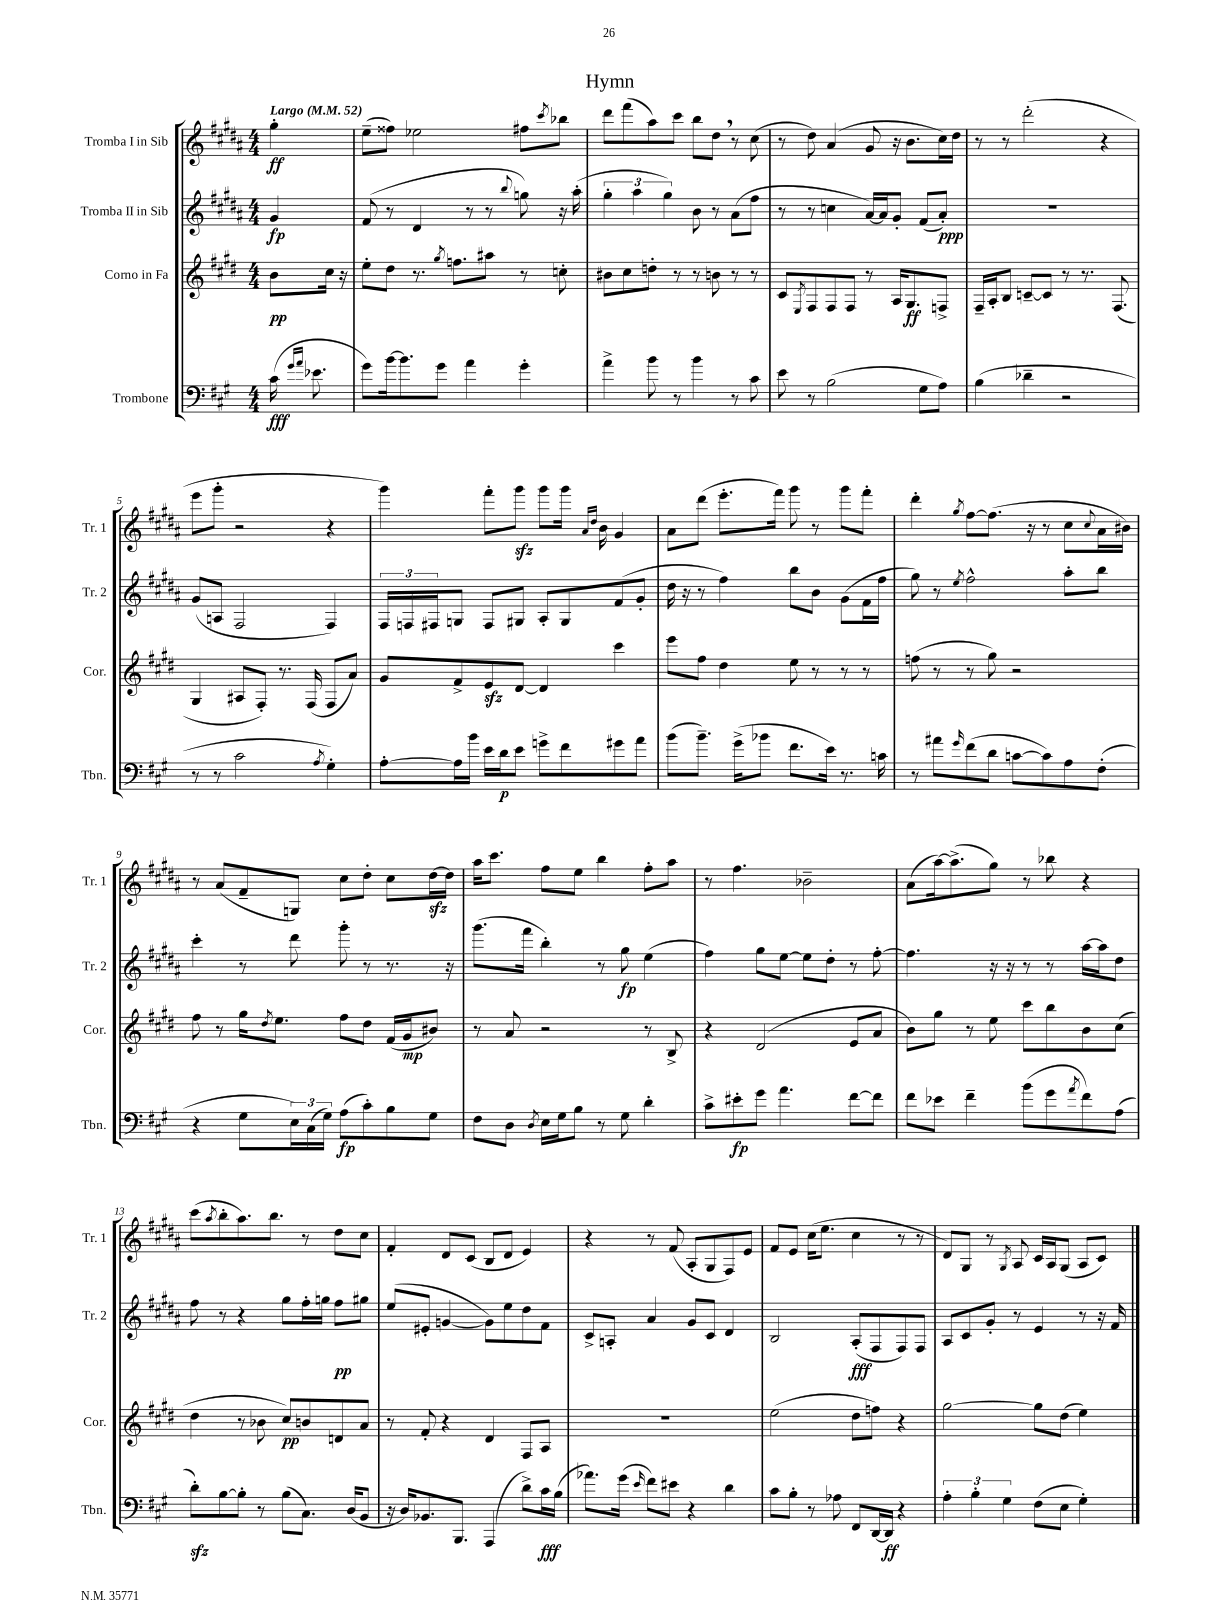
\header { title = "Hymn" }
<<
\new StaffGroup <<
\new Staff = "s0" \with { instrumentName = "Tromba I in Sib" shortInstrumentName = "Tr. 1" } {
    \clef treble \key b \major \numericTimeSignature \time 4/4 \partial 4 \tempo "Largo" 4 = 52
    gis''4-.\ff |
    e''8--( fisis''8) ees''2 fis''8 \acciaccatura { cis'''8 } bes''8 |
    dis'''8 fis'''8( ais''8) cis'''8 b''8 dis''8 \breathe r8 cis''8( |
    r8 dis''8) ais'4( gis'8 r16 b'8. cis''16) dis''16 |
    r8 r8 dis'''2-.( r4 |
    e'''8 gis'''8-. r2 r4 |
    gis'''4) fis'''8-. gis'''8\sfz gis'''8 gis'''16 \grace { ais'16 dis''16 } b'16 gis'4 |
    ais'8 dis'''8( e'''8.-. fis'''16) gis'''8 r8 gis'''8 fis'''8-. |
    dis'''4-. \acciaccatura { gis''8 } fis''8~ fis''8.( r16 r8 cis''8 \appoggiatura { cis''8 } ais'16 bis'16) |
    r8 ais'8( fis'8-- g8) cis''8 dis''8-. cis''8 dis''16~\sfz dis''16 |
    ais''16 cis'''8. fis''8 e''8 b''4 fis''8-. ais''8 |
    r8 fis''4. bes'2-- |
    ais'8( ais''16~) ais''8.->( gis''8) r8 bes''8 r4 |
    cis'''8( \acciaccatura { ais''8 } b''8-. ais''8.) b''8. r8 dis''8 cis''8 |
    fis'4-. dis'8 cis'8( b8 dis'8 e'4) |
    r4 r8 fis'8( ais8-. gis8 fis8) e'8 |
    fis'8 e'8 cis''16( e''8. cis''4 r8 r8 |
    dis'8) gis8 r8 \acciaccatura { gis8 } ais8 cis'16 ais16 gis8( ais8 cis'8) \bar "|." |
}
\new Staff = "s1" \with { instrumentName = "Tromba II in Sib" shortInstrumentName = "Tr. 2" } {
    \clef treble \key b \major \numericTimeSignature \time 4/4 \partial 4
    gis'4\fp |
    fis'8( r8 dis'4 r8 r8 \appoggiatura { b''8 } g''8) r16 ais''16-.( |
    \tuplet 3/2 { gis''4-. ais''4 gis''4) } b'8 r8 ais'8( fis''8 |
    r8 r8 c''4 ais'16~) ais'16 gis'8-. fis'8( ais'8-.\ppp) |
    R1 |
    gis'8( a8 fis2 fis4) |
    \tuplet 3/2 { fis16 f16 fis16 } g8 fis8 gis8 ais8-. gis8 fis'8( gis'8-. |
    dis''16 r16 r8 fis''4) b''8 b'8 gis'8( fis'16 fis''16 |
    gis''8) r8 \acciaccatura { e''8 } fis''2-^ ais''8-. b''8 |
    cis'''4-. r8 dis'''8 gis'''8-. r8 r8. r16 |
    gis'''8.( fis'''16 b''4-.) r8 gis''8\fp e''4( |
    fis''4) gis''8 e''8~ e''8 dis''8-. r8 fis''8~-. |
    fis''4. r16 r16 r8 r8 ais''16~ ais''16 dis''8 |
    fis''8 r8 r4 gis''8 fis''16-. g''16 fis''8\pp gis''8 |
    e''8( eis'8-. g'4~ g'8) e''8 dis''8 fis'8 |
    cis'8-> a8-. ais'4 gis'8 cis'8 dis'4 |
    b2 ais8-.\fff( fis8 fis8) fis8 |
    ais8 cis'8 gis'8-. r8 e'4 r8 r16 fis'16 \bar "|." |
}
\new Staff = "s2" \with { instrumentName = "Corno in Fa" shortInstrumentName = "Cor." } {
    \clef treble \key e \major \numericTimeSignature \time 4/4 \partial 4
    b'8\pp cis''16 r16 |
    e''8-. dis''8 r8. \acciaccatura { gis''8 } f''8. ais''8 r8 c''8-. |
    bis'8 cis''8 d''8-. r8 r8 b'8 r8 r8 |
    cis'8 \acciaccatura { e8 } fis8 fis8 fis8 r8 a16 gis8.\ff f8-> |
    fis16-- a16-. b8 c'8~-- c'8 r8 r8. fis8.( |
    gis4 ais8 fis8-.) r8. fis16( fis8 a'8) |
    gis'8 fis'8-> e'8\sfz dis'8~ dis'4 cis'''4 |
    e'''8 fis''8 dis''4 e''8 r8 r8 r8 |
    f''8( r8 r8 gis''8) r2 |
    fis''8 r8 gis''16 \acciaccatura { dis''8 } e''8. fis''8 dis''8 fis'16( gis'16\mp bis'8) |
    r8 a'8 r2 r8 b8-> |
    r4 dis'2( e'8 a'8 |
    b'8) gis''8 r8 e''8 cis'''8 b''8 b'8 cis''8( |
    dis''4 r8 bes'8 cis''8\pp) b'8 d'8 a'8 |
    r8 fis'8-. r4 dis'4 fis8 a8 |
    R1 |
    e''2( dis''8 f''8) r4 |
    gis''2~ gis''8 dis''8( e''4) \bar "|." |
}
\new Staff = "s3" \with { instrumentName = "Trombone" shortInstrumentName = "Tbn." } {
    \clef bass \key a \major \numericTimeSignature \time 4/4 \partial 4
    cis'16\fff( \grace { gis'16 a'16 } ees'8. |
    gis'8) b'16~ b'8. gis'8 a'4 gis'4-. |
    a'4-> b'8 r8 b'4 r8 cis'8 |
    e'8 r8 b2( gis8 a8) |
    b4( des'4-- r2 |
    r8 r8 cis'2 \acciaccatura { a8 } gis4-.) |
    a8~-. a16 b'16 e'16 d'16\p e'8 g'8-> fis'8 gis'8 a'8 |
    b'8( b'8.--) gis'16->( bes'8 fis'8. e'16) r8. c'16 |
    r8 ais'8 \grace { gis'16 } fis'8( d'8 c'8~ c'8) a8 fis8-.( |
    r4 gis8 \tuplet 3/2 { e16) cis16( gis16) } a8\fp( cis'8-.) b8 gis8 |
    fis8 d8 \acciaccatura { d8 } e16 gis16 b8 r8 gis8 d'4-. |
    cis'8-> eis'8-.\fp gis'8 a'4. fis'8~ fis'8 |
    fis'8 ees'8 fis'4-- b'8( gis'8 \acciaccatura { a'8 } fis'8) a8( |
    d'8-.\sfz) b8~ b8-. r8 b8( cis8.) d16( b,8 |
    r16 d16) bes,8. b,,8. a,,4( d'8->) cis'16\fff b16( |
    aes'8.) gis'16( \grace { e'16 } fis'8) eis'8 r4 d'4 |
    cis'8 b8-. r8 aes8 fis,8 d,16~ d,16\ff r4 |
    \tuplet 3/2 { a4-. b4-. gis4 } fis8( e8 gis4-.) \bar "|." |
}
>>
>>
